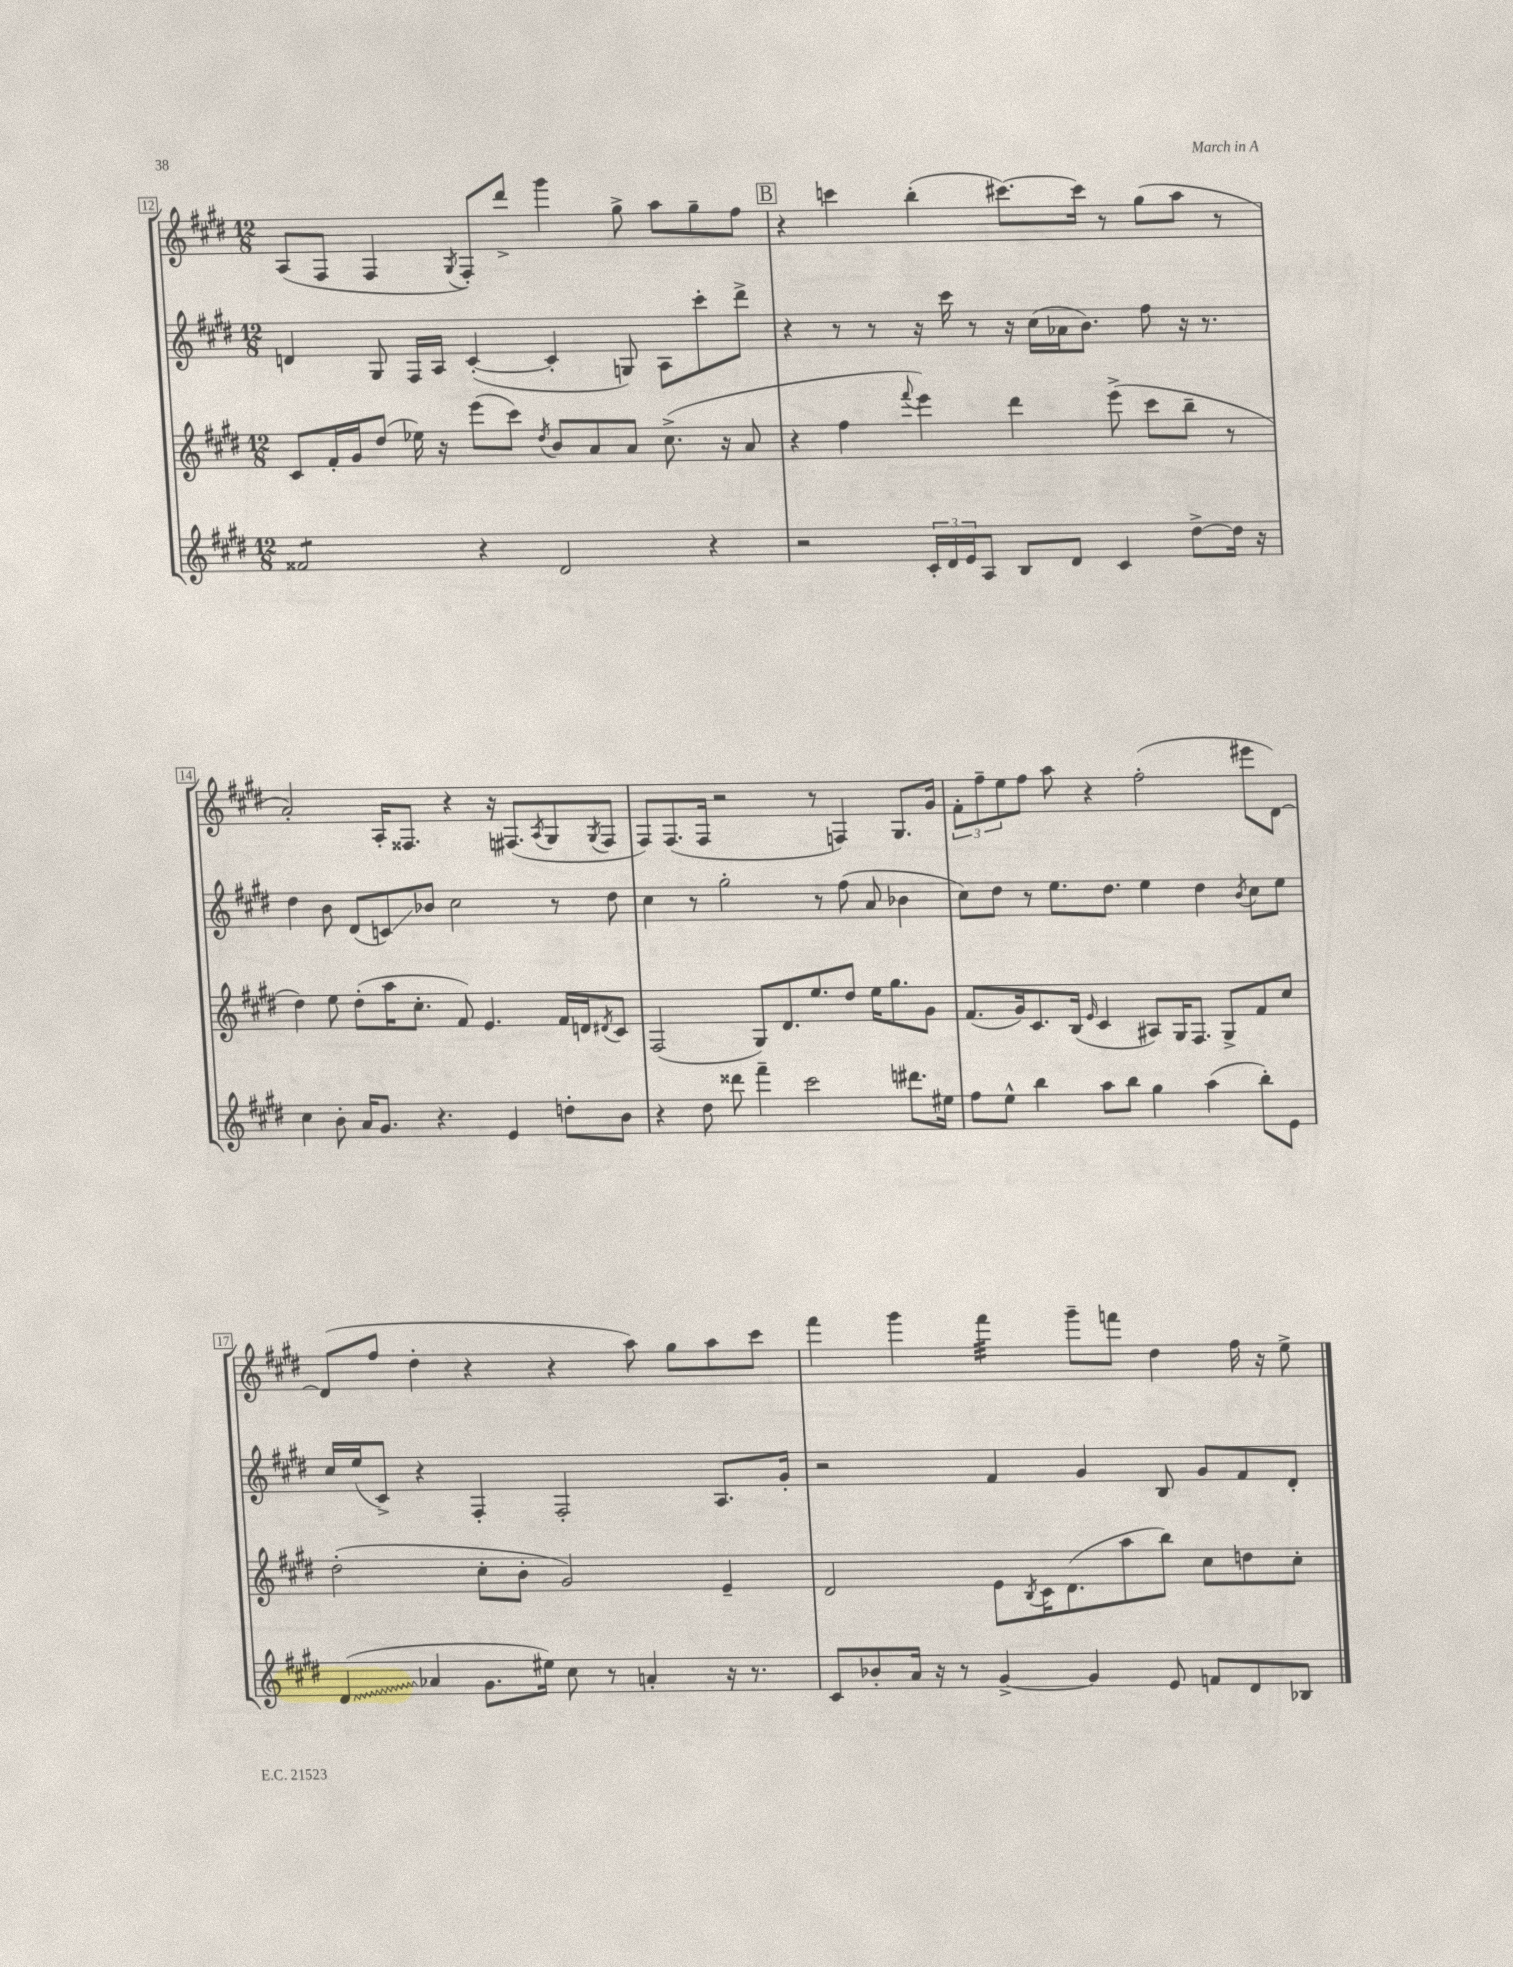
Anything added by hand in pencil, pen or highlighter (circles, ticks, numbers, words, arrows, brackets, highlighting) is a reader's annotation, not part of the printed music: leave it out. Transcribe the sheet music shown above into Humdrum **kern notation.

**kern	**kern	**kern	**kern
*staff4	*staff3	*staff2	*staff1
*clefG2	*clefG2	*clefG2	*clefG2
*k[f#c#g#d#]	*k[f#c#g#d#]	*k[f#c#g#d#]	*k[f#c#g#d#]
*M12/8	*M12/8	*M12/8	*M12/8
2f##/	8c#/L	4d/	(8A/L
.	16f#'/L	.	8F#/J
.	16g#/J	.	.
.	(8dd#/J	8G#/	4F#/
.	16ee-\)	16F#/LL	.
.	16r	16A/JJ	.
.	.	.	8qG#/
4r	(8eee\L	([4c#'/	8F#'/L)
.	8ccc#\J)	.	8ddd#^/J
.	8qdd#/	.	.
2d#/	8b/L	4c#'/]	4ggg#\
.	8a/	.	.
.	8a/J	8G/)	8gg#^\
.	(8.cc#^\	8A\L	8aa\L
4r	.	8ccc#'\	8gg#~\
.	16r	.	.
.	8a/	8ddd#^\J	8ff#\J
=	=	=	=
2r	4r	4r	4r
.	4ff#\	8r	4ccc\
.	.	8r	.
.	8qqfff#/	.	.
24c#'/LL	4eee\)	16r	(4bb'\
24d#/	.	.	.
.	.	16ccc#\	.
24e/J	.	.	.
8A/J	.	8r	.
8B/L	4ddd#\	16r	[8.ccc#\L)
.	.	(16cc#\LL	.
8d#/J	.	16a-\J	.
.	.	8.b\J)	16ccc#\]Jk
4c#/	(8eee^\	.	8r
.	8ccc#\L	8ff#\	(8gg#\L
[8dd#^\L	8bb~\J	16r	8aa\J
.	.	8.r	.
16dd#\]Jk	8r	.	8r
16r	.	.	.
=	=	=	=
4cc#\	4dd#\)	4dd#\	2a'/)
8b'\	8ee\	8b\	.
16a/LK	(8dd#'\L	(8d#/L	.
8.g#/J	.	.	.
.	16aa\K	8c/)	16A'/LK
.	8.cc#'\J	.	8.F##/J
4.r	.	8b-/J	.
.	8f#/)	2cc#\	4r
.	4.e/	.	.
4e/	.	.	16r
.	.	.	(8.F#/L
.	.	.	8qA/
8dd'\L	16f#/LL	8r	8G#/
.	16d/J	.	.
.	8qd#/	.	8qG#/
8b\J	8c#/J	8dd#\	8F#/J
=	=	=	=
4r	(2F#/	4cc#\	8F#/L)
.	.	.	(8.F#/
8dd#\	.	8r	.
.	.	.	16F#/Jk
8ddd##\	.	2gg#'\	2r
4fff#~\	8G#/L)	.	.
.	8.d#/	.	.
2ccc#\	.	.	.
.	8.ee/	.	.
.	.	8r	8r
.	8dd#/J	(8ff#\	4F/)
.	16ee\LK	8a/	.
.	8.gg#\	.	.
8.ddd#\L	.	4b-\	8.G#/L
.	8g#\J	.	.
16ee#\Jk	.	.	16g#/Jk
=	=	=	=
8ff#\L	(8.f#/L	8cc#\L)	12f#'\L
.	.	.	12ff#~\
8ee^^\J	.	8dd#\J	.
.	.	.	12ee\
.	16g#/k)	.	.
4bb\	8.c#/	8r	8ff#\J
.	.	8.ee\L	8aa\
.	(16B/Jk	.	.
.	16qqe/	.	.
8aa\L	4c#/	.	4r
.	.	8.dd#\J	.
8bb\J	.	.	.
4gg#\	8A#/L)	4ee\	(2ff#'\
.	16G#/K	.	.
.	8.F#/J	.	.
(4aa\	.	4dd#\	.
.	8G#^/L	.	.
.	.	8qb/	.
8bb'\L)	8f#/	8cc#\L	8eee#\L
8e\J	8cc#/J	8ee\J	[8d#\J)
=	=	=	=
(4d#/	(2dd#'\	16cc#/LL	(8d#/]L
.	.	(16ee/J	.
.	.	8c#^/J)	8ff#/J
4a-/	.	4r	4dd#'\
8.g#\L	8cc#'\L	4F#'/	4r
.	8b'\J	.	.
16ee#\Jk)	.	.	.
8cc#\	2g#/)	2F#'/	4r
8r	.	.	.
4a'/	.	.	8aa\)
.	.	.	8gg#\L
16r	4e~/	8.A/L	8aa\
8.r	.	.	.
.	.	.	8ccc#\J
.	.	16g#'/Jk	.
=	=	=	=
8c#/L	2d#/	2r	4fff#\
8b-'/	.	.	.
16a/Jk	.	.	4ggg#\
16r	.	.	.
8r	.	.	.
[4g#^/	8e\L	4f#/	4fff#\
.	8qB/	.	.
.	16c#\K	.	.
.	(8.d#\	.	.
4g#/]	.	4g#/	8ggg#~\L
.	8aa\	.	8fff\J
8e/	8bb\J)	8B/	4dd#\
8f/L	8cc#\L	8g#/L	.
8d#/	8dd\	8f#/	16ff#\
.	.	.	16r
8B-/J	8cc#'\J	8d#'/J	8ee^\
==	==	==	==
*-	*-	*-	*-
